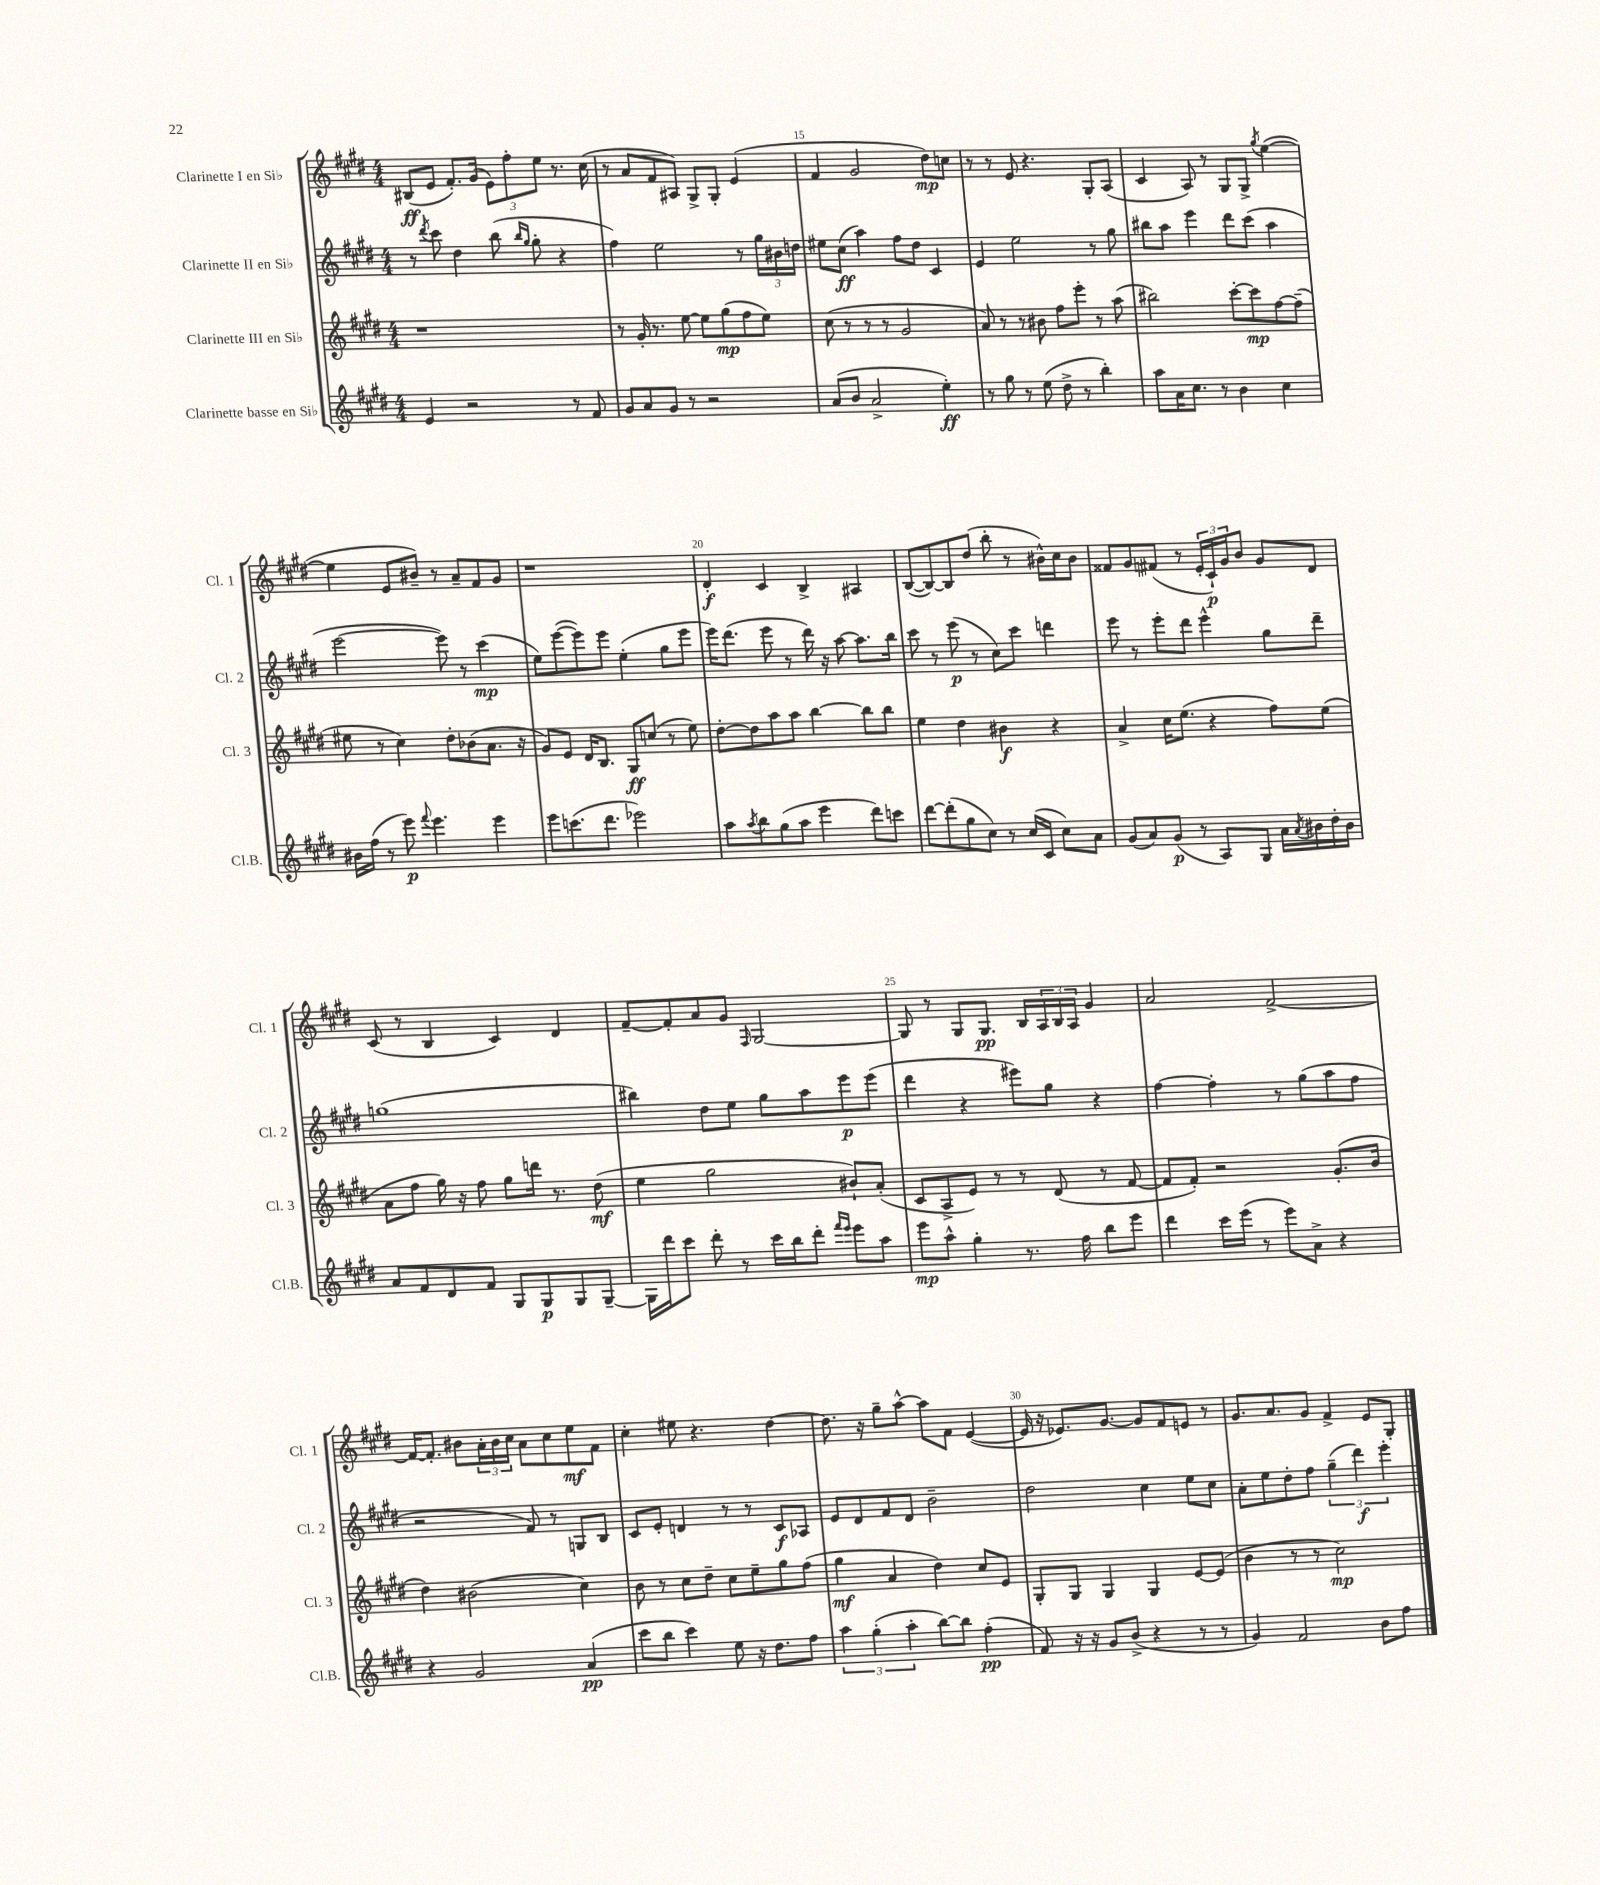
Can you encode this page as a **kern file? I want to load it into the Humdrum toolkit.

**kern	**kern	**kern	**kern
*staff4	*staff3	*staff2	*staff1
*clefG2	*clefG2	*clefG2	*clefG2
*k[f#c#g#d#]	*k[f#c#g#d#]	*k[f#c#g#d#]	*k[f#c#g#d#]
*M4/4	*M4/4	*M4/4	*M4/4
4e	1r	8r	(8B#
.	.	8qddd#	.
.	.	8ccc#	8e
2r	.	4dd#	8.f#')
.	.	.	(16g#
.	.	(8bb	12e)
.	.	.	12ff#'
.	.	16qqbb	.
.	.	16qqgg#	.
.	.	8gg#'	.
.	.	.	12ee
8r	.	4r	8.r
8f#	.	.	.
.	.	.	(16cc#
=	=	=	=
8g#	8r	4ff#)	8r
8a	16g#'	.	8a
.	8.r	.	.
8g#	.	2ee	8f#
8r	[8ee	.	8A#)
2r	8ee]	.	8G#^
.	(8gg#	.	8G#'
.	8ff#	8r	(4e
.	8ee)	24gg#	.
.	.	24b#	.
.	.	24dd	.
=	=	=	=
(8a	(8cc#	8ee#	4f#
8b	8r	(8cc#	.
2a^	8r	4aa)	2g#
.	8r	.	.
.	2g#	8ff#	.
.	.	8dd#	.
4ee')	.	4c#	8dd#)
.	.	.	8cc
=	=	=	=
8r	8a)	4e	8r
8gg#	8r	.	8r
8r	8r	2ee	8e
(8ee	8b#	.	4.r
8dd#^	8ff#	.	.
8r	8eee'	.	.
4bb')	8r	8r	8G#'
.	(8aa	8gg#	(8A
=	=	=	=
8aa	2bb#)	8bb#	4c#
16a	.	8aa	.
8.cc#	.	.	.
.	.	4eee	8A)
8r	.	.	8r
4b	[8ccc#'	8ddd#	8G#
.	8ccc#]	(8ccc#	8G#^
.	.	.	8qgg#
4cc#	[8ff#	4aa	([4ee
.	(8ff#~]	.	.
=	=	=	=
16b#	8ee#	[2eee	4ee]
(16ff#	.	.	.
8r	8r	.	.
8eee)	4cc#)	.	8e
8qqfff#	.	.	.
4.eee	.	.	8b#~)
.	8dd#'	8eee])	8r
.	(8b-	8r	8a~
4eee	8.a	(4ccc#	8f#
.	.	.	8g#
.	16r	.	.
=	=	=	=
8eee	8g#)	8ee)	1r
(8.ccc	8e	([8eee	.
.	16d#	8eee])	.
8.ddd#	8.B	.	.
.	.	8eee	.
2eee-)	8G#	(4ee'	.
.	(8cc	.	.
.	8r	8gg#	.
.	8ee)	8eee	.
=	=	=	=
8aa	[8dd#'	16eee)	4d#'
.	.	(8.ddd#	.
8qaa	.	.	.
8bb	8dd#]	.	.
(8gg#	8aa	8eee	4c#
8aa	8aa	8r	.
4eee	[4bb	16ddd#)	4B^
.	.	16r	.
.	.	[8aa	.
8ddd#)	8bb]	8.aa]	4A#
8ccc	8bb	.	.
.	.	16bb	.
=	=	=	=
[8ddd#	4ee	8ccc#	([8B
(8ddd#']	.	8r	8B_)
8gg#	4dd#	(8eee	8B]
8cc#)	.	8r	(8dd#
8r	4b#	8cc#)	8bb'
(16cc#	.	8ccc#	8r
16c#	.	.	.
8cc#)	4r	4ddd	16b#^^)
.	.	.	16cc#
8a	.	.	8b#
=	=	=	=
(8g#	4a^	8eee	8f##
8a)	.	8r	8g#
(8g#	16cc#	8eee'	(8f#
.	(8.ee	.	.
8r	.	8ddd#	8r
8A)	4r	4eee^^	24e'
.	.	.	24c#`)
.	.	.	24g#
8G#	.	.	8b
16a	8ff#)	8gg#	8g#
8qa	.	.	.
16b#	.	.	.
16dd#'	(8ee	8ddd#~	8d#
16b#	.	.	.
=	=	=	=
8a	8a	(1gg	(8c#
8f#	8ff#	.	8r
8d#	16gg#)	.	4B
.	16r	.	.
8f#	8ff#	.	.
8G#	8gg#	.	4c#)
8G#	16ddd	.	.
.	8.r	.	.
8G#	.	.	4d#
[8G#~	(8dd#	.	.
=	=	=	=
16G#]	4ee	4bb#)	[8f#~
16ddd#	.	.	.
8ccc#	.	.	8f#']
8ddd#'	2gg#	8dd#	8a
8r	.	8ee	8g#
.	.	.	16qqF#
16ccc#	.	8gg#	[2G#
16bb	.	.	.
8ddd#'	.	8aa	.
16qqfff#	.	.	.
16qqeee	.	.	.
8eee	8b#`)	8eee	.
8aa	(8a'	(8eee	.
=	=	=	=
8eee	8c#	4ddd#	8G#]
8aa^^	8A^	.	8r
4gg#'	8e)	4r	8G#
.	8r	.	8.G#
8.r	8r	8eee#)	.
.	.	.	16B
.	(8d#	8gg#	24A
.	.	.	24B
16ff#	.	.	.
.	.	.	24A
8bb	8r	4r	4g#
8eee	[8f#	.	.
=	=	=	=
4ddd#	8f#]	[4ff#	2a
.	8f#')	.	.
16ccc#	2r	4ff#']	.
(16eee	.	.	.
8r	.	.	.
8eee)	.	8r	[2f#^
8a^	.	(8gg#	.
4r	(8.g#'	8aa	.
.	.	8ff#	.
.	16b	.	.
=	=	=	=
4r	4dd#)	2r	16f#_
.	.	.	8.f#']
2g#	(2b#	.	8b#
.	.	.	24a'
.	.	.	24b#
.	.	.	24cc#
.	.	8f#)	8a
.	.	8r	8cc#
(4a	4cc#)	8G	8ee
.	.	8B	8f#
=	=	=	=
8ccc#	8b	8c#	4cc#'
8bb	8r	8e'	.
4ccc#)	8cc#	4d	8ee#
.	8dd#~	.	4.r
8ee	8cc#	8r	.
16r	8ee~	8r	.
8.dd#	.	.	.
.	8gg#	8c#	[4dd#
8ff#	(8ff#	8A-	.
=	=	=	=
6aa	4gg#	8e	8.dd#]
.	.	8d#	.
(6gg#'	.	.	.
.	.	.	16r
.	4a	8f#	8gg#~
6aa'	.	.	.
.	.	8d#	[8aa^^
[8bb)	4dd#)	2b~	8aa]
8bb]	.	.	8f#
(4ff#'	8cc#	.	([4e
.	8e	.	.
=	=	=	=
8f#)	8G#'	2dd#	16e]
.	.	.	16r
16r	8G#	.	8.e-)
16r	.	.	.
8g#	4G#	.	.
.	.	.	[8.g#
(8b^	.	.	.
4r	4G#	4cc#	8g#]
.	.	.	8f#
8r	[8e	8ee	8e
8r	(8e]	8cc#	8r
=	=	=	=
4g#)	4b	8a'	8.g#
.	.	8ee	.
.	.	.	8.a
2f#	8r	8dd#'	.
.	8r	8ff#	8g#
.	2cc#)	(6gg#~	4f#^
.	.	6ddd#)	.
8b	.	.	8e
.	.	6eee'	.
8ff#	.	.	8G#'
==	==	==	==
*-	*-	*-	*-
